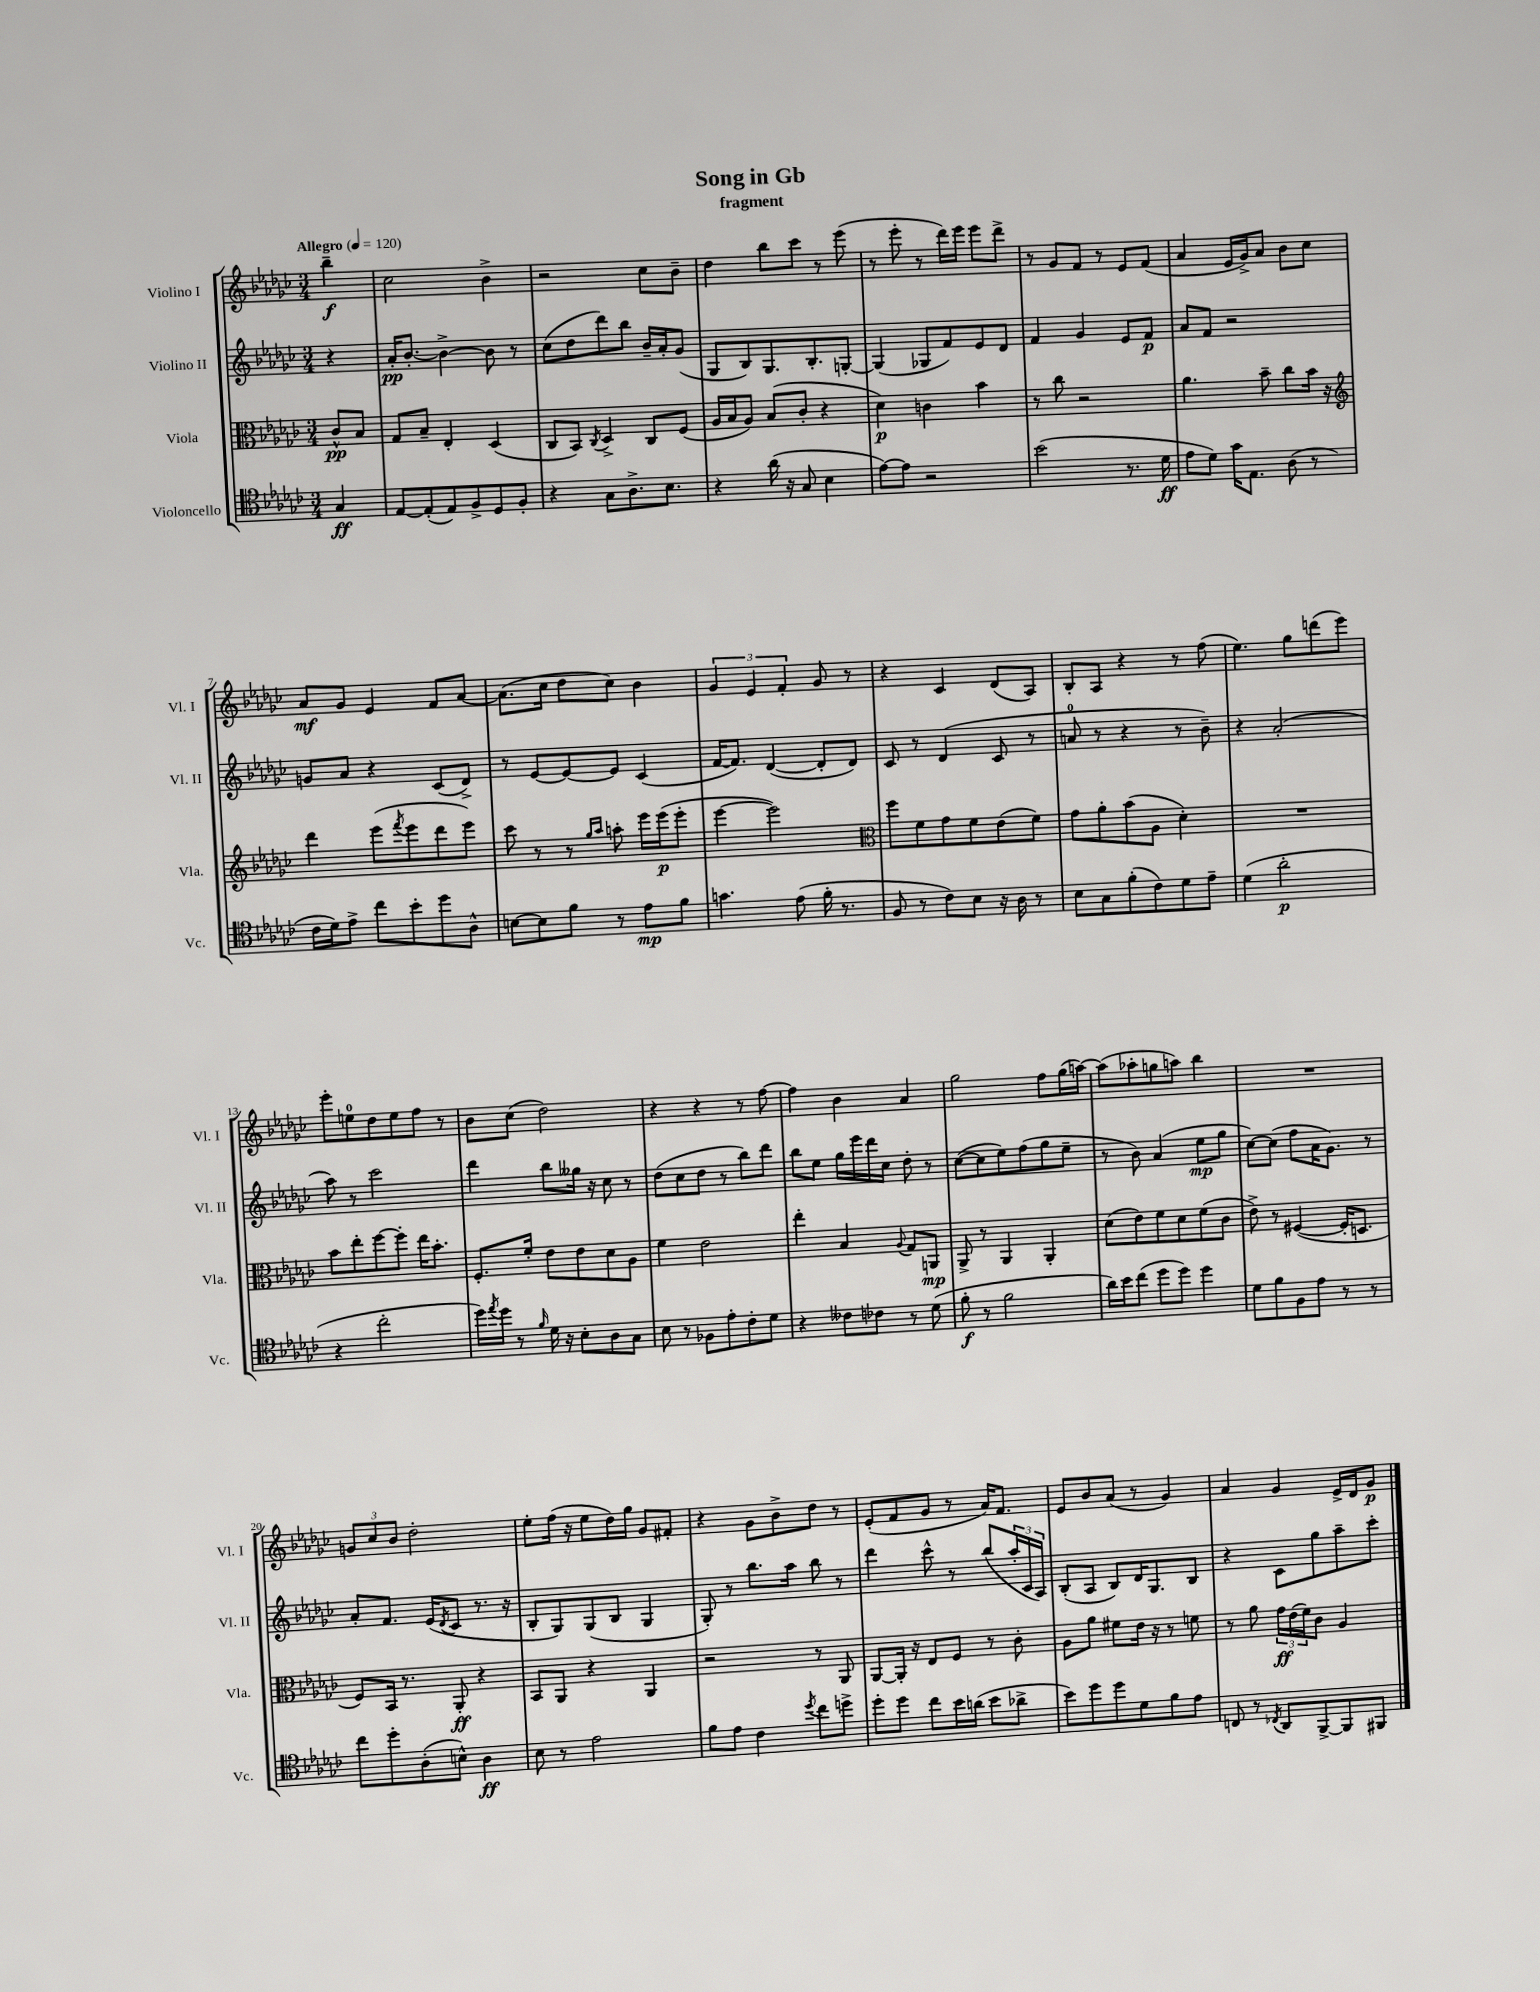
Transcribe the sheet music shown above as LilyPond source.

\header { title = "Song in Gb" subtitle = "fragment" }
<<
\new StaffGroup <<
\new Staff = "s0" \with { instrumentName = "Violino I" shortInstrumentName = "Vl. I" } {
    \clef treble \key ges \major \numericTimeSignature \time 3/4 \partial 4 \tempo "Allegro" 4 = 120
    bes''4--\f |
    ces''2 bes'4-> |
    r2 ces''8 bes'8-- |
    des''4 bes''8 ces'''8 r8 ees'''8( |
    r8 ees'''8-. r8 des'''16) ees'''16 ees'''8 des'''8-> |
    r8 ges'8 f'8 r8 ees'8 f'8( |
    aes'4 ees'16 ges'16->) aes'8 bes'8 ces''8 |
    aes'8\mf ges'8 ees'4 f'8 aes'8~ |
    aes'8.( ces''16 des''8 ces''8) bes'4 |
    \tuplet 3/2 { ges'4 ees'4 f'4-. } ges'8 r8 |
    r4 ces'4 des'8( aes8) |
    bes8-. aes8 r4 r8 f''8( |
    ees''4.) ges''8 d'''8( ees'''8) |
    ees'''8-. e''8-0 des''8 e''8 f''8 r8 |
    bes'8 ces''8( des''2) |
    r4 r4 r8 f''8~ |
    f''4 bes'4 aes'4 |
    ges''2 f''8 ges''16( a''16~) |
    a''8( aes''8-. g''8 a''8) bes''4 |
    R2. |
    \tuplet 3/2 { g'8 ces''8 bes'8 } des''2-. |
    ees''8-. f''16( r16 ees''8 des''16) ges''16 ges'8 fis'8-. |
    r4 ges'8 bes'8-> des''8 r8 |
    ees'8-.( f'8 ges'8 r8 aes'16) f'8. |
    ees'8 bes'8 aes'8( r8 ges'4) |
    aes'4 ges'4 ees'16-> des'16 ges'8\p \bar "|." |
}
\new Staff = "s1" \with { instrumentName = "Violino II" shortInstrumentName = "Vl. II" } {
    \clef treble \key ges \major \numericTimeSignature \time 3/4 \partial 4
    r4 |
    aes'16-.\pp bes'8.~-. bes'4~-> bes'8 r8 |
    ces''8( des''8 des'''8) bes''8 bes'16-- aes'16-. ges'8( |
    ges8 bes8) ges8. bes8.-. g8~-. |
    g4( ges8 f'8) ees'8 des'8 |
    f'4 ges'4 ees'8 f'8\p |
    aes'8 f'8 r2 |
    g'8 aes'8 r4 ces'8( des'8->) |
    r8 ees'8~ ees'8~ ees'8 ces'4( |
    f'16~ f'8.) des'4~( des'8-. des'8) |
    ces'8 r8 des'4( ces'8 r8 |
    a'8-0 r8 r4 r8 bes'8--) |
    r4 aes'2-.( |
    aes''8) r8 ces'''2 |
    des'''4 bes''8 geses''16 r16 ces''8 r8 |
    des''8( ces''8 des''8 r8 bes''8) des'''8 |
    bes''8 ees''8 ges''16 ees'''16 des'''16 ces''16 des''8-. r8 |
    ces''8~( ces''8 ees''8) f''8( ges''8 ees''8-- |
    r8 bes'8) aes'4( ees''8\mp ges''8 |
    ces''8~) ces''8( f''8 aes'16 ges'8.) r8 |
    aes'8-. f'8. ees'16( \acciaccatura { des'8 } ces'8 r8. r16 |
    bes8-. ges8) ges8( bes8 ges4 |
    ges8-.) r8 bes''8. aes''16 bes''8 r8 |
    des'''4 ces'''8-^ r8 bes''8( \tuplet 3/2 { aes''16-. ces'16 aes16) } |
    bes8-.( aes8 bes8) des'16 ges8. bes8 |
    r4 ces'8 ges''8 aes''8-- ces'''8-. \bar "|." |
}
\new Staff = "s2" \with { instrumentName = "Viola" shortInstrumentName = "Vla." } {
    \clef alto \key ges \major \numericTimeSignature \time 3/4 \partial 4
    ces'8-^\pp bes8 |
    ges8 bes8-- ees4-. des4( |
    ces8 bes,8) \acciaccatura { ces8 } des4-> ces8 f8( |
    aes16 bes16 aes8) bes8( ces'8-. r4 |
    des'4\p) c'4 bes'4 |
    r8 ces''8 r2 |
    aes'4. bes'8-- ces''8 bes'16 r16 |
    \clef treble des'''4 ees'''8( \acciaccatura { f'''8 } ees'''8 des'''8 ees'''8) |
    ces'''8 r8 r8 \grace { ges''16 aes''16 } a''8-. ees'''16 ees'''16\p( ees'''8-. |
    ees'''4~ ees'''2) |
    \clef alto f''8 f'8 ges'8 f'8 ees'8( f'8) |
    ges'8 aes'8-. bes'8( aes8 des'4-.) |
    R2. |
    bes'8 ees''8-. f''8~ f''8-. ees''16 bes'8.-. |
    f8.-. f'16-. ees'8 ees'8 des'8 aes8 |
    f'4 ees'2 |
    ees''4-. bes4 \appoggiatura { aes8 } ges8 a,8\mp |
    aes,8-> r8 aes,4 aes,4-. |
    des'8( ees'8) f'8 des'8 f'8( ces'8 |
    ees'8->) r8 fis4~( fis16-. d8. |
    f8) bes,16 r8. aes,8-.\ff r4 |
    bes,8 aes,8 r4 aes,4 |
    r2 r8 aes,8 |
    aes,8~ aes,16-. r16 ees8 f8 r8 ces'8-. |
    aes8 aes'8 fis'8 ees'16 r16 r8 f'8 |
    r8 aes'8 \tuplet 3/2 { ges'16\ff ees'16( f'16) } ces'8 aes4 \bar "|." |
}
\new Staff = "s3" \with { instrumentName = "Violoncello" shortInstrumentName = "Vc." } {
    \clef tenor \key ges \major \numericTimeSignature \time 3/4 \partial 4
    ges4\ff |
    ees8~ ees8-.( ees8) f8-> des8 f8-. |
    r4 ges8 aes8.-> bes8. |
    r4 aes'16( r16 ges8 bes4 |
    ees'8~) ees'8 r2 |
    bes'2( r8. des'16\ff |
    ees'8 des'8) ges'16 ees8. aes8( r8 |
    ces'16 des'16) ees'8-> ces''8 bes'8-. des''8 aes8-^ |
    b8~ b8 f'8 r8 ees'8\mp f'8 |
    g'4. ees'8( f'16-. r8. |
    f8 r8 ces'8) bes8 r16 aes16 r8 |
    bes8 ges8 f'8-.( ces'8) des'8 ees'8-- |
    des'4( aes'2-.\p |
    r4 ces''2-. |
    des''16) \acciaccatura { ees''8 } des''16 r8 \grace { f'16 } des'16 r16 bes8-. aes8 ges8 |
    bes8 r8 fes8 ees'8-. ces'8-. des'8 |
    r4 ceses'8 ces'8 r8 des'8( |
    f'8-.\f r8 f'2 |
    aes'16) bes'16 ces''8( des''8 des''8) des''4 |
    des'8 f'8 f8 ees'8 r8 r8 |
    ces''8 des''8-. aes8-.( b8-^) aes4\ff |
    bes8 r8 ees'2 |
    f'8 ees'8 ces'4 \acciaccatura { des''8 } ces''8 d''8-> |
    des''8-. des''8 ces''8 bes'16 a'16( bes'8 aes'8-> |
    bes'8) des''8 des''8 des'8 f'8 ees'8 |
    c8 r8 \acciaccatura { ces8 } aes,8 f,8~-> f,8 fis,8 \bar "|." |
}
>>
>>
